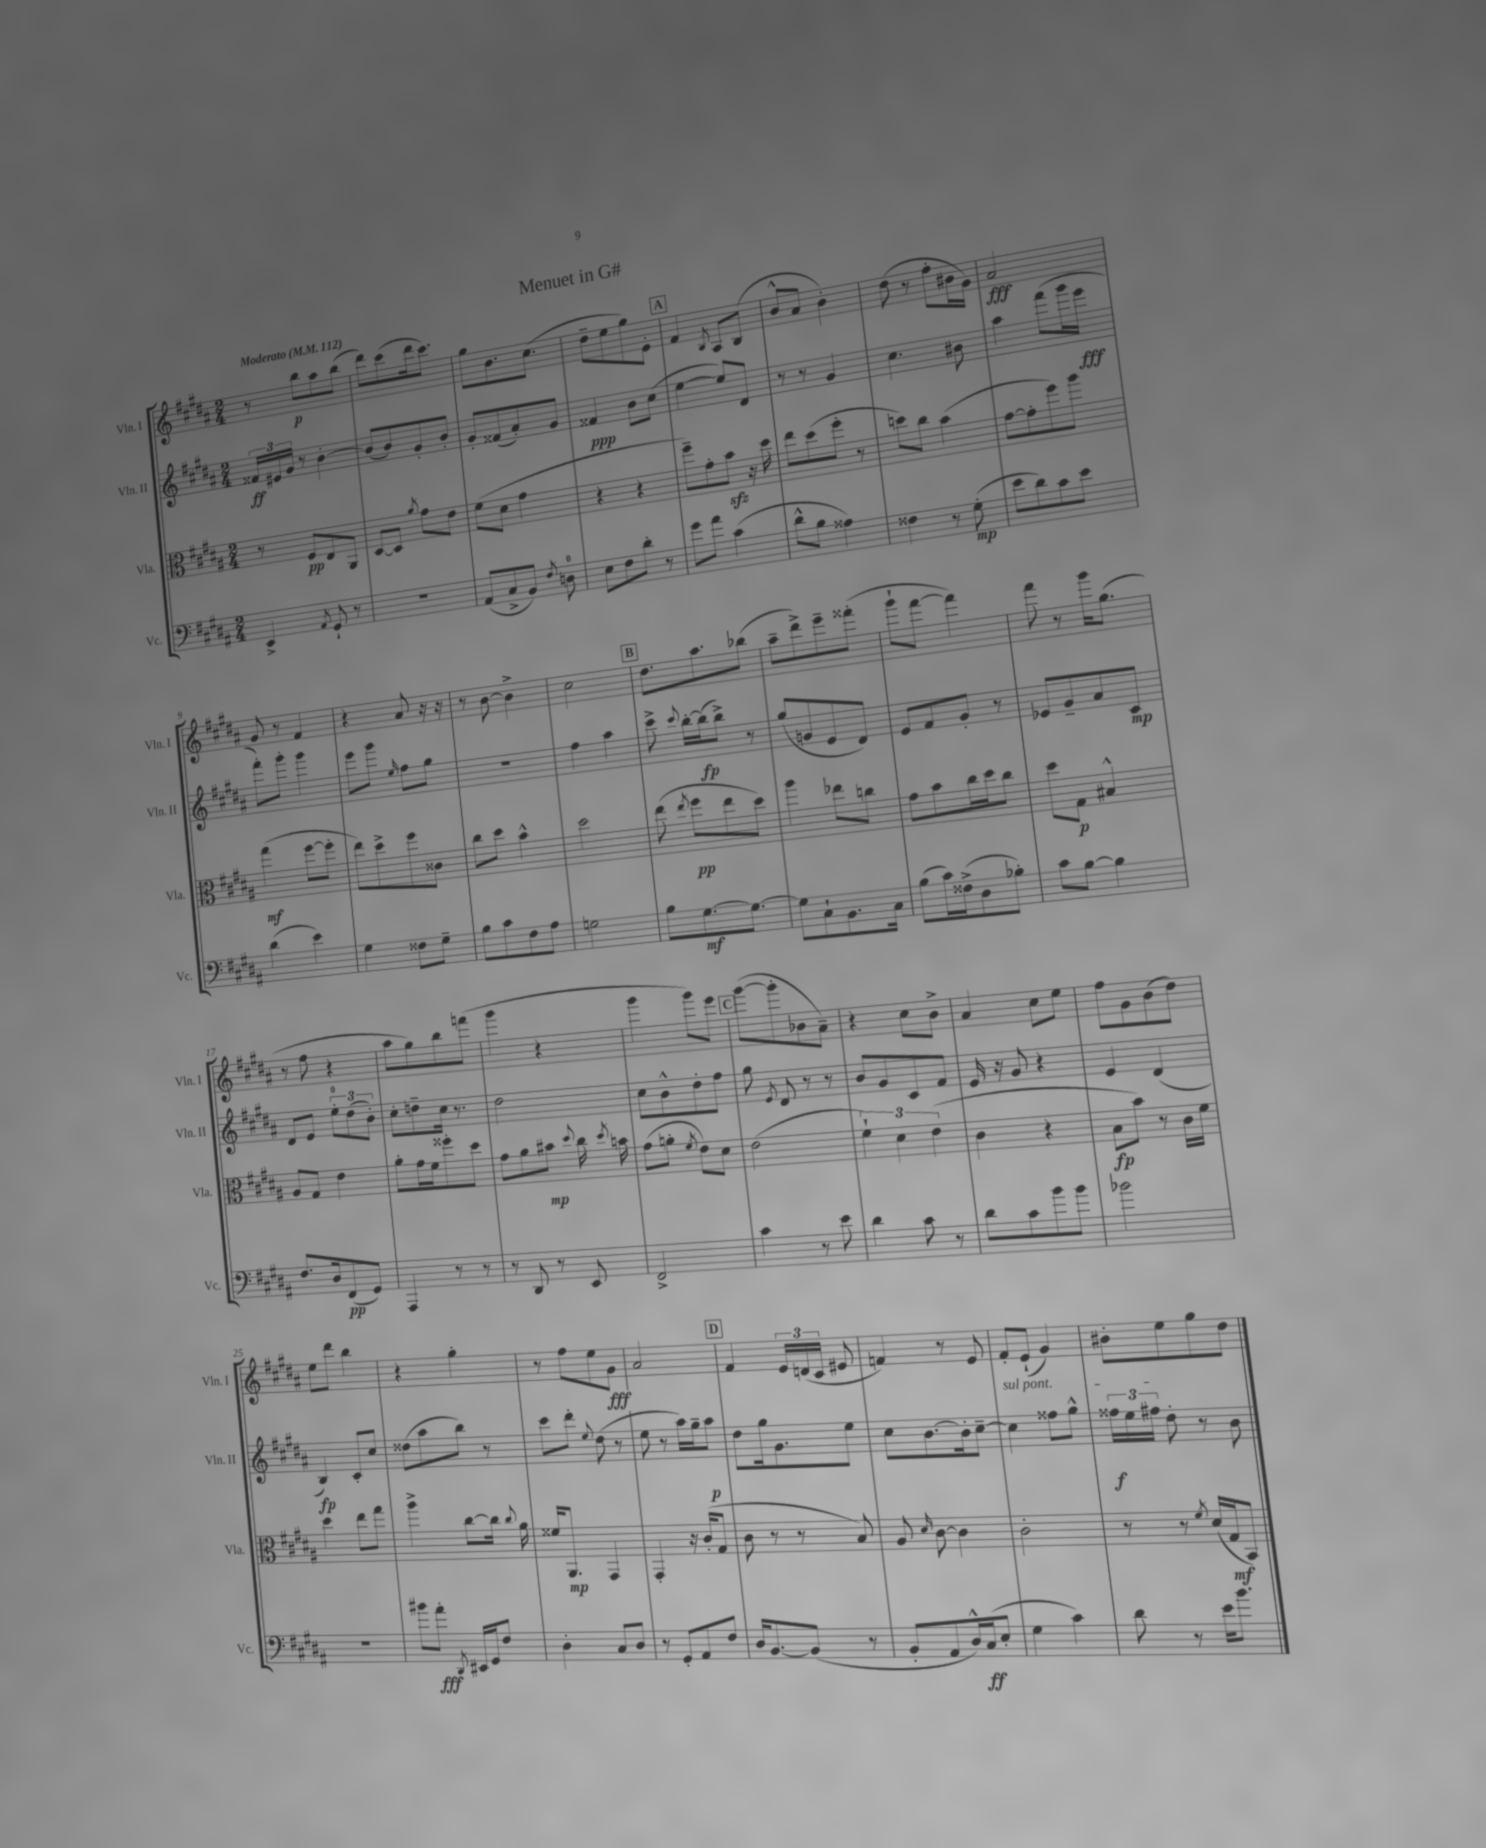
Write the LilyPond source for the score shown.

\header { title = "Menuet in G#" }
<<
\new StaffGroup <<
\new Staff = "s0" \with { instrumentName = "Vln. I" shortInstrumentName = "Vln. I" } {
    \clef treble \key b \major \numericTimeSignature \time 2/4 \tempo "Moderato" 4 = 112
    \autoBeamOff r8 b''8[\p ais''8 b''8]( |
    dis'''8[) cis'''8( dis'''16 cis'''8.]) |
    gis''8[ b'8. cis''8.]( |
    dis''8[-- e''8 gis''8) e'8]-. |
    \mark \markup { \box "A" } fis'4 \acciaccatura { b8 } ais8[ b8]( |
    b'8[-^ ais'8] b'4-.) |
    dis''8( r8 fis''8[-. bis'16 gis'16]) |
    ais'2\fff |
    gis'8 r8 fis'4 |
    r4 ais'8 r16 r16 |
    r8 b'8~ b'4-> |
    cis''2 |
    \mark \markup { \box "B" } dis''8.[ ais''8. bes''8]( |
    ais''8[-- dis'''8->) e'''8-- fisis'''8]-.( |
    gis'''8[-! fis'''8]~ fis'''4) |
    fis'''8 r8 gis'''16[ gis''8.]( |
    r8 fis''8 r4 |
    ais''8[ gis''8) b''8 f'''8]( |
    gis'''4 r4 |
    gis'''4 gis'''8[) e'''8] |
    \mark \markup { \box "C" } gis'''8[~( gis'''8-. bes'8 ais'8]--) |
    r4 cis''8[ b'8]-> |
    ais'4 cis''8[ e''8] |
    fis''8[ gis'8 b'8( dis''8]) |
    e''8[ dis'''8] b''4 |
    r4 gis''4-. |
    r8 fis''8[ e''8 gis'8]\fff |
    ais'2 |
    \mark \markup { \box "D" } fis'4 \tuplet 3/2 { e'16[ d'16( cis'16] } eis'8 |
    f'4) r8 e'8 |
    fis'8[-. e'8]-!( gis'4) |
    bis'8[-. e''8 gis''8 dis''8] \bar "|." |
}
\new Staff = "s1" \with { instrumentName = "Vln. II" shortInstrumentName = "Vln. II" } {
    \clef treble \key b \major \numericTimeSignature \time 2/4
    \autoBeamOff \tuplet 3/2 { fisis'16[\ff eis'16 gis'16] } r8 b'4~-. |
    b'8[( b'8) gis'8-. b'8]-. |
    gis'8[-. fisis'8( ais'8-.) gis'8] |
    fisis'4\ppp b'8[ cis''8]( |
    \mark \markup { \box "A" } e''4~ e''8[) dis'8] |
    r8 r8 gis'4 |
    cis''4. bis'8 |
    ais''4 fis'''8[( gis'''16 e'''16]\fff |
    fis'''8[-.) gis'''8]-. gis'''4 |
    e'''8[ gis'''8] \grace { e''16 } fis''8[ gis''8] |
    R2 |
    fis''4 ais''4 |
    \mark \markup { \box "B" } cis'''8-> \appoggiatura { cis'''8 } b''16[~-. b''16\fp( b''8]->) r8 |
    gis''8[( g'8 e'8 dis'8]) |
    e'8[ fis'8 gis'8]-. r8 |
    ees'8[ gis'8-- ais'8 cis'8]\mp |
    dis'8[ e'8] \tuplet 3/2 { e''8[-0-. dis''8( b'8]-.) } |
    cis''8[-. d''8-- cis''16] r8. |
    dis''2 |
    cis''8[ b'8-^ dis''8-. fis''8] |
    \mark \markup { \box "C" } gis''8 \acciaccatura { e'8 } dis'8 r8 r8 |
    b'8[ gis'8 cis'8 fis'8] |
    e'16 r16 gis'8 r4 |
    e'4 dis'4( |
    b4\fp) cis'8[-. cis''8] |
    disis''8[( ais''8 b''8]) r8 |
    cis'''8[ dis'''8]-. \appoggiatura { e''8 } dis''8( r8 |
    e''8 r8 ais''16[) gis''16-- ais''8]\p |
    \mark \markup { \box "D" } dis''8[ gis''16 gis'8. e''8] |
    cis''8[ b'8.~ b'16-. cis''8]~-- |
    \once \override TextSpanner.bound-details.left.text = \markup { \italic "sul pont." } cis''4\startTextSpan fisis''8[ gis''8]-^ |
    \tuplet 3/2 { fisis''16[\f e''16 fis''16] } dis''8-.\stopTextSpan r8 b'8 \bar "|." |
}
\new Staff = "s2" \with { instrumentName = "Vla." shortInstrumentName = "Vla." } {
    \clef alto \key b \major \numericTimeSignature \time 2/4
    \autoBeamOff r8 fis8[\pp e8 ais,8] |
    dis8[~ dis8] \acciaccatura { ais'8 } gis'8[ e'8] |
    fis'8[( dis'8] gis'4 |
    r4 r4 |
    \mark \markup { \box "A" } fis''8[--) gis'8-. b'8]\sfz r16 dis''16 |
    e''8[ dis''8( fis''8]-. r8 |
    d''8[) cis''8] b'4( |
    gis'8[~ gis'8-. fis''8) ais''8] |
    gis''4\mf( fis''8[~ fis''8]-. |
    e''8[) dis''8-> fis''8 cisis'8] |
    cis''8[ dis''8] b'4-^ |
    dis''2 |
    \mark \markup { \box "B" } e''8( \acciaccatura { e''8 } fis''8[\pp e''8 dis''8]) |
    ais''4 ees''8[ c''8] |
    gis'8[ b'8 cis''16 dis''16 cis''8] |
    dis''8[ gis8]\p bis4-^ |
    ais8[ gis8] e'4 |
    ais'8[-. gis'16 fis'16 fisis''8-. dis''8] |
    gis'8[ ais'8 bis'8]\mp \appoggiatura { dis''8 } cis''16 \acciaccatura { dis''8 } b'16 |
    gis'8[( a'8]-. \acciaccatura { fis'8 } e'8[) dis'8] |
    \mark \markup { \box "C" } e'2( |
    \tuplet 3/2 { fis'4-!) dis'4 e'4( } |
    cis'4 r4 |
    b8[\fp b'8]) r8 cis'16[ fis'16] |
    dis''4 e''8[ gis''8] |
    ais''4-> cis''8[~ cis''16] \appoggiatura { cis''8 } ais'16 |
    fisis'16[ ais,8.]\mp gis,4 |
    gis,4-. r16 cis'16[-.( gis8] |
    \mark \markup { \box "D" } cis'8 r8 r8 b8) |
    ais8 \grace { dis'16 } cis'8~ cis'4 |
    cis'2-. |
    r8 r8 \acciaccatura { fis'8 } dis'16[( gis16\mf b,8]) \bar "|." |
}
\new Staff = "s3" \with { instrumentName = "Vc." shortInstrumentName = "Vc." } {
    \clef bass \key b \major \numericTimeSignature \time 2/4
    \autoBeamOff e,4-> \acciaccatura { ais,8 } gis,8-! r8 |
    R2 |
    ais,8[( cis8-> b,8]) \acciaccatura { fis8 } d8-0 |
    e8[ fis8 dis'8]-. r8 |
    \mark \markup { \box "A" } gis'8[ ais'8] cis'4( |
    dis'8[-^ b8] aisis4) |
    fisis4 r8 gis8-.\mp( |
    e'8[ dis'8) cis'8 e'8] |
    dis'4( e'4) |
    gis4 fisis8[ gis8]-- |
    b8[ cis'8 fis8 ais8] |
    g2 |
    \mark \markup { \box "B" } b8[ gis8.~\mf gis8.]~ |
    gis8[ cis8-! b,8. cis16] |
    b8[( cis'16) fisis16->( dis8 bes8]-.) |
    cis'8[ b8]~ b4 |
    fis8.[ dis16 fis,8\pp( gis,8]) |
    ais,,4 r8 r8 |
    r8 dis,8 r8 e,8 |
    fis,2-> |
    \mark \markup { \box "C" } cis'4 r8 e'8 |
    dis'4 cis'8 r8 |
    dis'8[ cis'8 b'8 b'8] |
    bes'2 |
    R2 |
    bis'8[ ais'8]-.\fff \acciaccatura { dis,8 } eis,16[ gis,16 fis8] |
    dis4-. cis8[ dis8] |
    r8 gis,8[-. ais,8 fis8] |
    \mark \markup { \box "D" } dis16[ b,8.~ b,8]( r8 |
    b,8[-. ais,8 dis16-^) cis16\ff( e8]-. |
    gis4 cis'4) |
    dis'8 r8 e'16[ b'8.] \bar "|." |
}
>>
>>
